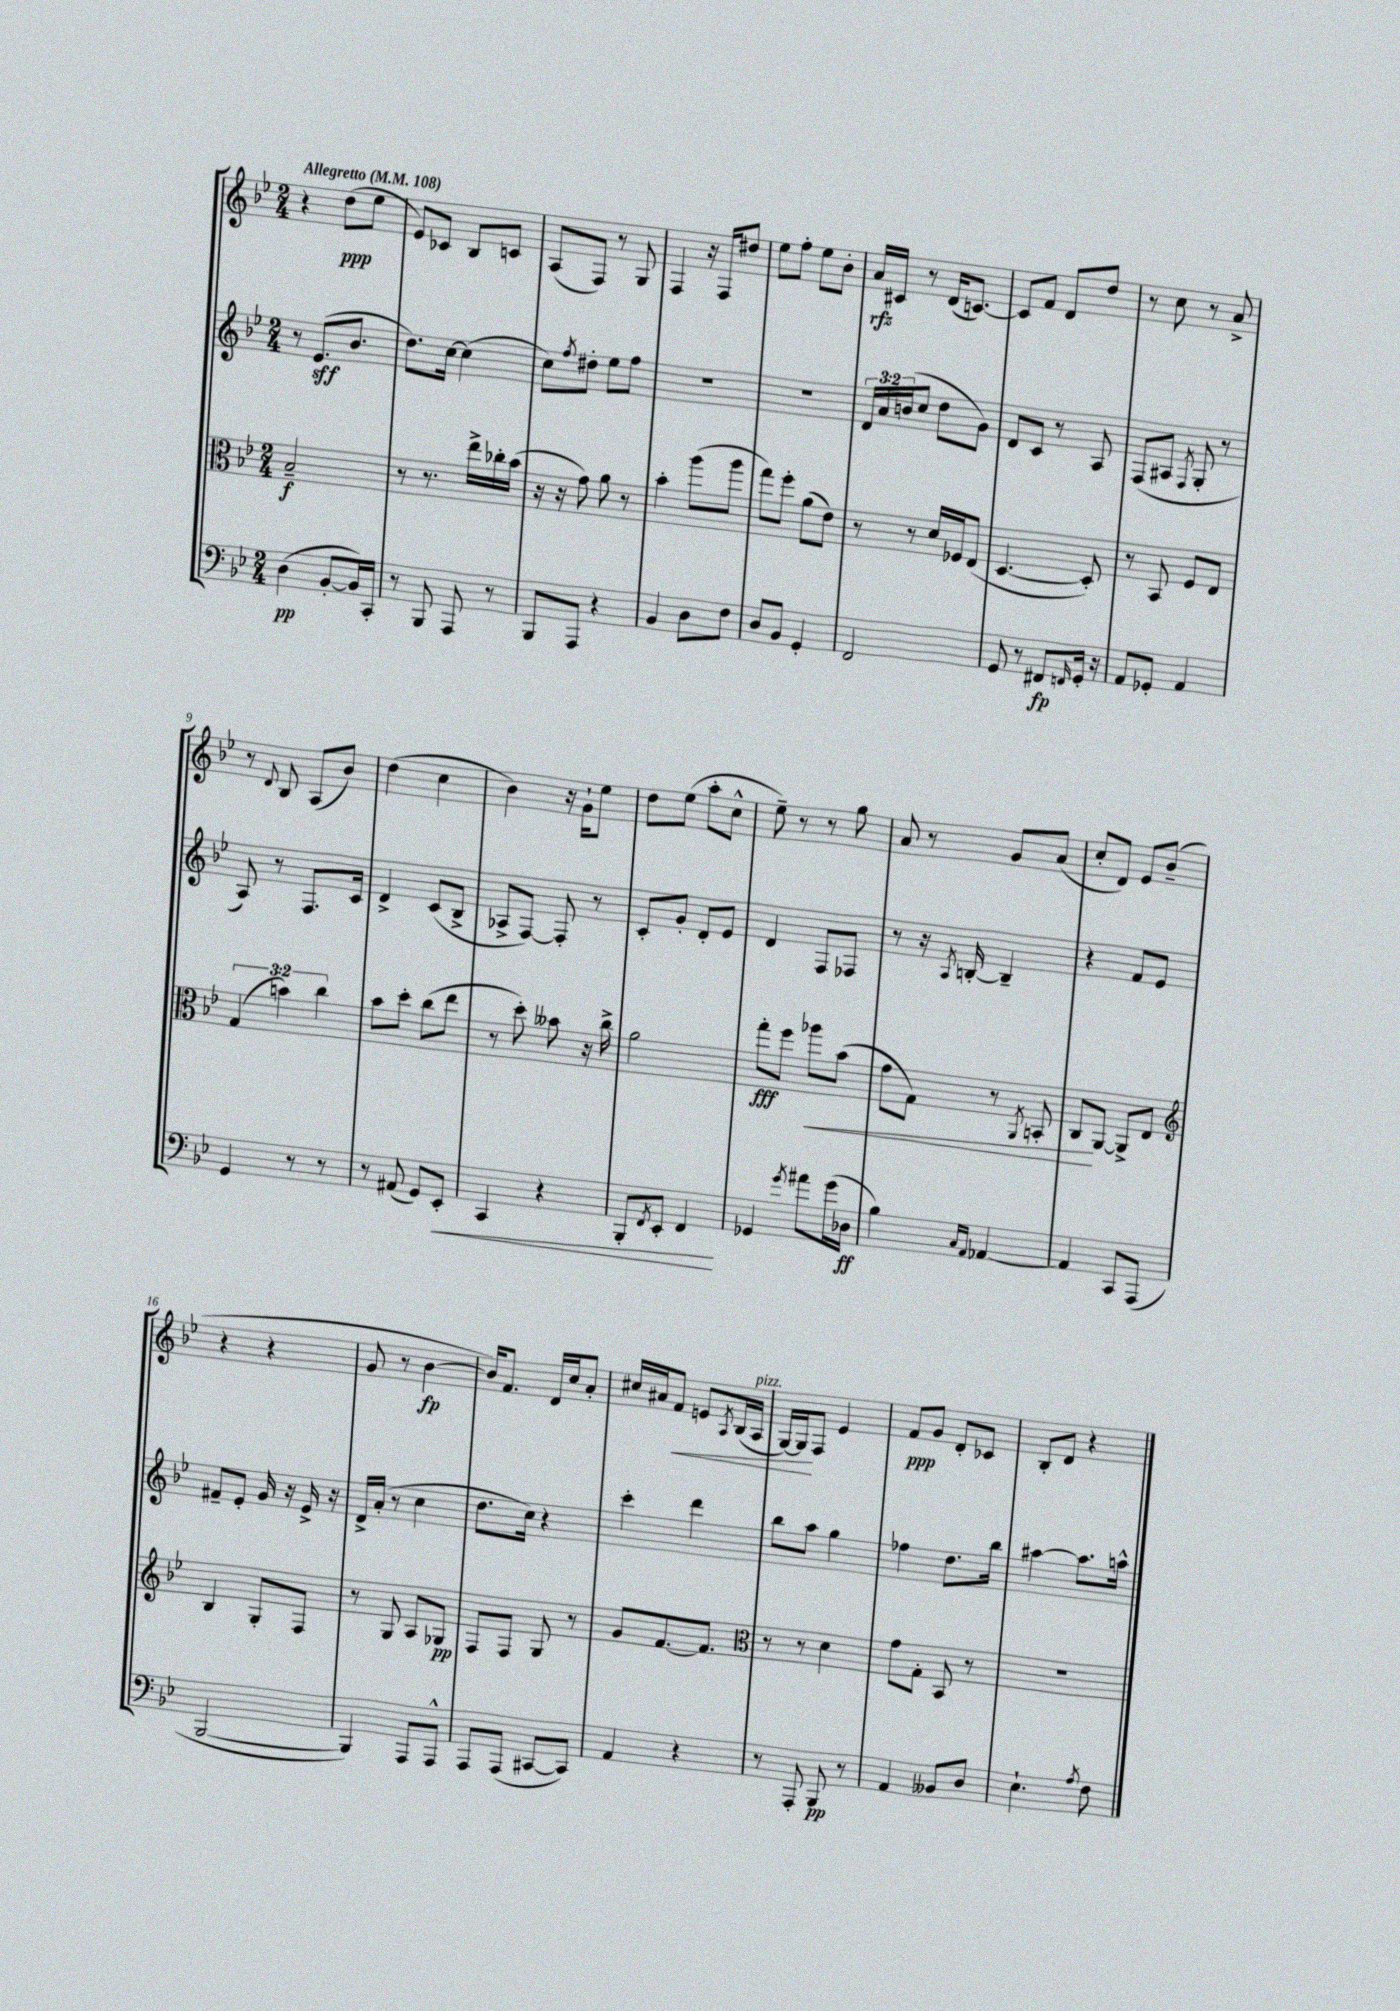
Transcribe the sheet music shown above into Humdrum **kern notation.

**kern	**kern	**kern	**kern
*staff4	*staff3	*staff2	*staff1
*clefF4	*clefC3	*clefG2	*clefG2
*k[b-e-]	*k[b-e-]	*k[b-e-]	*k[b-e-]
*M2/4	*M2/4	*M2/4	*M2/4
*MM108	*MM108	*MM108	*MM108
(4D\	2B-~/	8r	4r
.	.	(8.e-/L	.
[8BB-'/L	.	.	(8dd\L
.	.	8.b-/J	.
16BB-/]L)	.	.	8ee-\J
16CC'/JJ	.	.	.
=	=	=	=
8r	8r	8.dd\L)	8e-/L)
8BBB-/	8.r	.	8c-/J
.	.	[16cc\Jk	.
8AAA/	.	(4cc\]	8B-/L
.	16ee-^\LL	.	.
8r	16cc-'\	.	8c/J
.	(16b-\JJ	.	.
=	=	=	=
8BBB-/L	16r	8cc\L)	(8A/L
.	16r	.	.
.	.	8qff/	.
8AAA/J	8g\)	8dd#'\J	8F/J)
4r	8a\	8ee-\L	8r
.	8r	8ff\J	8G/
=	=	=	=
4BB-/	4b-'\	2r	4F/
8D\L	(8aa\L	.	16r
.	.	.	16F/LK
8F\J	8aa\J	.	8dd#/J
=	=	=	=
8D/L	8gg\L)	2r	8ee-\L
8BB-/J	8ff'\J	.	8ff'\J
4GG'/	(8a\L	.	8ee-\L
.	8e-\J)	.	8b-'\J
=	=	=	=
2FF/	8r	24d/LL	16a/LL
.	.	24a/	.
.	.	.	16c#/JJ
.	.	(24b/J	.
.	8r	8cc/J	8r
.	16d/LL	8dd\L	(16d/LK
.	16F-/J	.	[8.c/J)
.	(8E-/J	8g\J)	.
=	=	=	=
8GG/	[4.D/	8d/L	8c/]L
8r	.	8c/J	8f/J
8FF#/L	.	8r	8d/L
16qqFF/	.	.	.
16GG'/Jk	8D'/])	8A/	8dd/J
16r	.	.	.
=	=	=	=
8AA/L	8r	(8F/L	8r
8GG-'/J	8BB-/	8A#/J	8cc\
.	.	8qF/	.
4AA/	8F/L	8G'/	8r
.	8E-/J	8r	8a^/
=	=	=	=
4GG/	(6G/	8A/)	8r
.	.	.	8qqd/
.	.	8r	8B-/
.	6b\)	.	.
8r	.	8.F/L	(8A/L
.	6cc\	.	.
8r	.	.	8b-/J)
.	.	16c/Jk	.
=	=	=	=
8r	8b-\L	4d^/	(4dd\
(8AA#/	8dd'\J	.	.
8GG/L)	(8cc\L	(8c/L	4cc\
8EE-'/J	8ee-\J	8B-^/J	.
=	=	=	=
4CC/	8r	8A-^/L	4b-\)
.	8dd'\)	[8F/J)	.
4r	8b--\	8F'/]	16r
.	.	.	16g`\LK
.	16r	8r	8ee-\J
.	16cc^\	.	.
=	=	=	=
8BBB-'/L	2a\	8c'/L	8dd\L
8qFF/	.	.	.
8EE-'/J	.	8g'/J	(8ee-\J
4FF/	.	8d'/L	8aa'\L
.	.	8e-/J	8cc^^\J
=	=	=	=
4GG-/	8gg'\L	4d/	8ee-~\)
.	8ff\J	.	8r
8qg/	.	.	.
8a#\L	8aa-\L	8F/L	8r
(16g\L	(8b-\J	8F-/J	8gg\
16D-\JJ	.	.	.
=	=	=	=
4B-\)	8g\L	8r	8a/
.	8G\J)	16r	8r
.	.	8qA/	.
.	.	[16B'/	.
16qqC/LL	.	.	.
16qqAA/JJ	.	.	.
[4AA-/	8r	4B~/]	8g/L
.	8qAA/	.	.
.	8BB'/	.	(8a/J
=	=	=	=
4AA-/]	8C/L	4r	8cc'/L
.	[8AA/J	.	8d/J)
8CC/L	8AA^/]L	8f/L	8e-/L
(8AAA/J	8E-/J	8e-/J	(8b-~/J
=	=	=	=
*	*clefG2	*	*
[2BBB-/	4B-/	8f#~/L	4r
.	.	8e-'/J	.
.	8G'/L	16g/	4r
.	.	16r	.
.	8F/J	16e-^/	.
.	.	16r	.
=	=	=	=
4BBB-/])	8r	16d^/LL	8g/
.	.	(16a'/JJ	.
.	8G/	8r	8r
8AAA/L	8A/L	4cc\	[4b-\
8AAA^^/J	8G-/J	.	.
=	=	=	=
8AAA/L	8F/L	8.dd\L	16b-/]LK)
.	.	.	8.f/J
(8AAA/J	8F/J	.	.
.	.	16cc\Jk)	.
[8CC#/L	8G/	4r	16d/LL
.	.	.	16cc/J
8CC#/]J)	8r	.	8a'/J
=	=	=	=
4AA/	8g/L	4ccc'\	16cc#/LL
.	.	.	16a#/J
.	[8.f/	.	8f/J
4r	.	4ddd\	8e/L
.	8.f/]J	.	.
.	.	.	8qA/
.	.	.	(16B-/L
.	.	.	16A/JJ
=	=	=	=
*	*clefC3	*	*
8r	8r	8bb-\L	[16G/LL)
.	.	.	16G/]J
8AAA'/	8r	8aa\J	8F/J
8BBB-/	4d\	4gg\	4e-/
8r	.	.	.
=	=	=	=
4AA/	8g\L	4ff-\	8f/L
.	8G'\J	.	8g/J
8BB--/L	8BB-/	8.dd\L	8d'/L
8D/J	8r	.	8c-/J
.	.	16bb-\Jk	.
=	=	=	=
4.E-`\	2r	[4aa#\	8B-'/L
.	.	.	8d/J
.	.	8.aa#\]L	4r
8qA/	.	.	.
8F\	.	.	.
.	.	16aa^^\Jk	.
==	==	==	==
*-	*-	*-	*-
